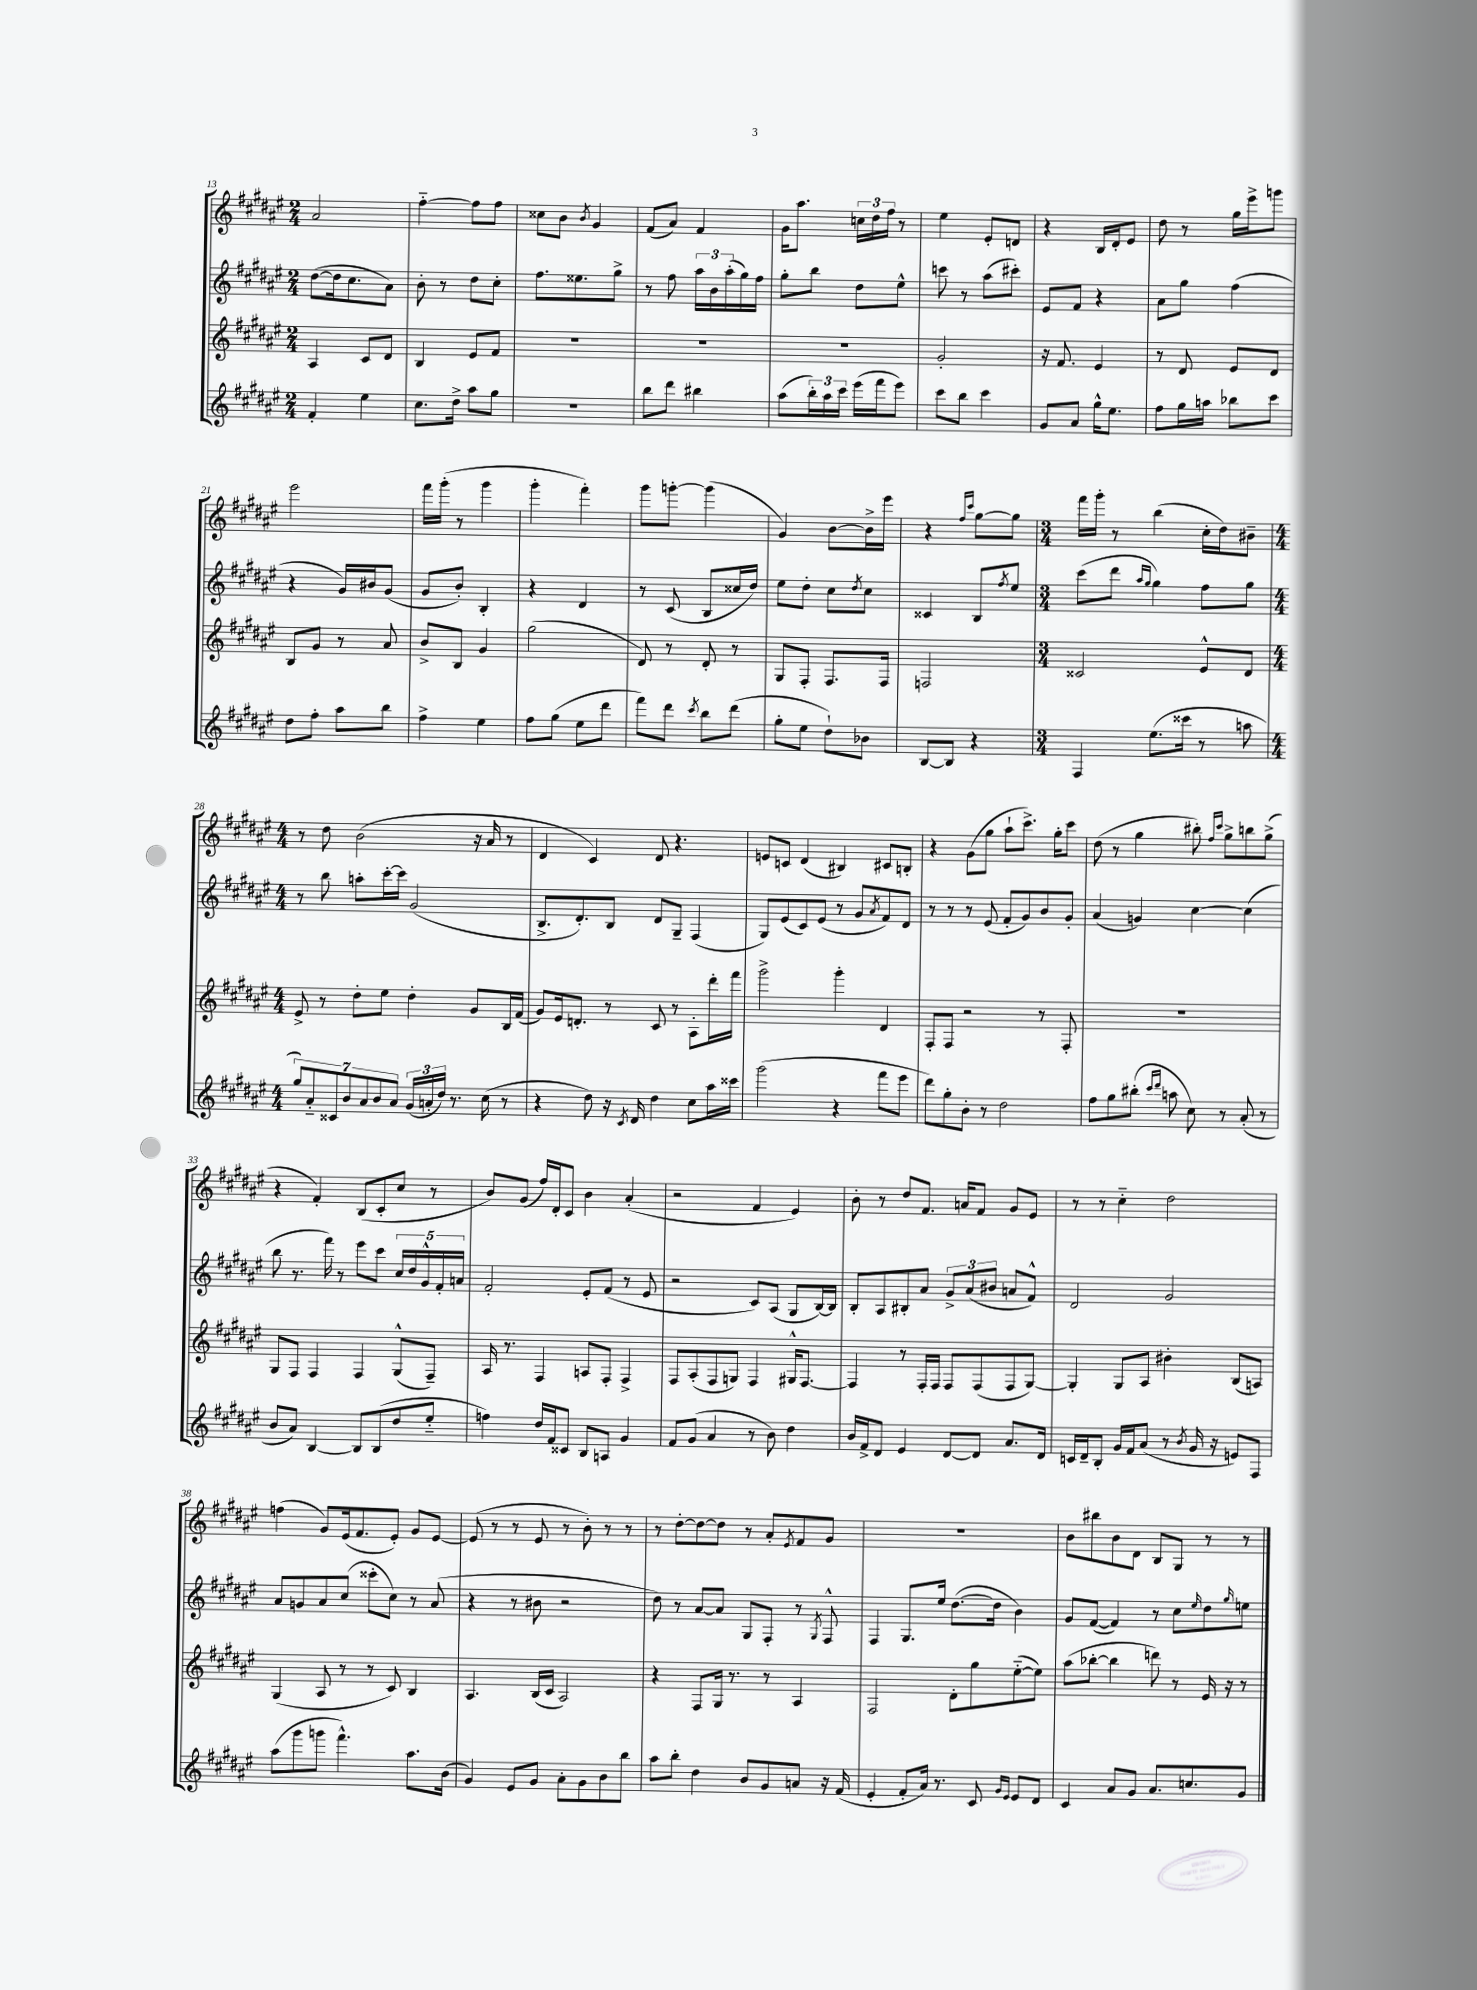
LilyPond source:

<<
\new StaffGroup <<
\new Staff = "s0" {
    \clef treble \key fis \major \numericTimeSignature \time 2/4
    ais'2 |
    fis''4~-_ fis''8 fis''8 |
    cisis''8 b'8 \acciaccatura { b'8 } gis'4 |
    fis'8( ais'8) fis'4 |
    gis'16 ais''8. \tuplet 3/2 { c''16 dis''16 fis''16 } r8 |
    eis''4 eis'8-. d'8 |
    r4 b16 dis'16-. eis'8 |
    dis''8 r8 gis''16 eis'''16-> g'''8 |
    eis'''2 |
    fis'''16 gis'''16-.( r8 gis'''4 |
    gis'''4-. fis'''4-.) |
    gis'''8 g'''8~-. g'''4( |
    gis'4) b'8~ b'16-> eis'''16 |
    r4 \grace { fis''16 cis'''16 } gis''8~ gis''8 |
    \numericTimeSignature \time 3/4 fis'''16 gis'''16-. r8 b''4( cis''16-. dis''16) bis'8-- |
    \numericTimeSignature \time 4/4 r8 dis''8 b'2( r16 ais'16 r8 |
    dis'4 cis'4) dis'8 r4. |
    e'8 c'8 dis'4( bis4) cis'8 b8-. |
    r4 gis'8( gis''8 ais''8-! cis'''8.->) gis''16-. cis'''8 |
    dis''8( r8 gis''4 bis''8-.) \grace { fis''16 cis'''16 } gis''8-> b''8 gis''8->( |
    r4 fis'4-.) b8( cis'8-. cis''8 r8 |
    b'8) gis'8( fis''16) dis'16-. cis'8 b'4 ais'4-.( |
    r2 fis'4 eis'4) |
    b'8-. r8 dis''8 fis'8. a'16 fis'8 gis'8 eis'8 |
    r8 r8 cis''4-_ dis''2 |
    f''4( gis'8) eis'16( fis'8. eis'8-.) gis'8 eis'8~ |
    eis'8( r8 r8 eis'8 r8 b'8-.) r8 r8 |
    r8 dis''8~-. dis''8~ dis''8 r8 ais'8-. \acciaccatura { eis'8 } fis'8 gis'8 |
    R1 |
    b'8 bis''8 b'8 dis'8 b8 gis8 r8 r8 \bar "|." |
}
\new Staff = "s1" {
    \clef treble \key fis \major \numericTimeSignature \time 2/4
    dis''8~( dis''16 cis''8. ais'8) |
    b'8-. r8 dis''8 cis''8-. |
    fis''8. eisis''8. gis''8-> |
    r8 fis''8 \tuplet 3/2 { ais''16 b'16 ais''16-.( } gis''16) fis''16 |
    gis''8-. b''8 dis''8 eis''8-^ |
    c'''8 r8 ais''8( cis'''8-.) |
    eis'8 fis'8 r4 |
    ais'8 gis''8 fis''4( |
    r4 gis'16) bis'16 gis'8( |
    gis'8 b'8-.) b4-. |
    r4 dis'4 |
    r8 cis'8( b8 cisis''16 dis''16) |
    eis''8 dis''8-. cis''8 \acciaccatura { dis''8 } cis''8 |
    cisis'4 b8 \acciaccatura { fis''8 } eis''8 |
    \numericTimeSignature \time 3/4 cis'''8( dis'''8 \grace { ais''16 gis''16 } gis''4) fis''8 gis''8 |
    \numericTimeSignature \time 4/4 r8 b''8 a''8-. cis'''16~-. cis'''16 gis'2( |
    b8.-> dis'8.-.) b8 dis'8 gis8-- fis4( |
    gis8) eis'8( cis'8) eis'8( r8 gis'8 \acciaccatura { ais'8 } fis'8) dis'8 |
    r8 r8 r8 eis'8( fis'8-. gis'8) b'8 gis'8-. |
    ais'4( g'4) cis''4~ cis''4( |
    b''8 r8. fis'''16) r8 eis'''8 cis'''8 \tuplet 5/4 { cis''16 dis''16 gis'16-^ fis'16-. a'16 } |
    fis'2-. eis'8-. fis'8( r8 eis'8 |
    r2 cis'8) ais8( gis8 b16~) b16 |
    b8-. ais8 bis8-. ais'8 \tuplet 3/2 { gis'8-> ais'8( bis'8 } a'8 fis'8-^) |
    dis'2 gis'2 |
    ais'8 g'8 ais'8 cis''8( cisis'''8-. cis''8) r8 ais'8( |
    r4 r8 bis'8 r2 |
    dis''8) r8 ais'8~ ais'8 gis8 fis8-. r8 \acciaccatura { gis8 } fis8-^ |
    fis4 gis8. eis''16 dis''8.~( dis''16 b'4) |
    gis'8 fis'8~( fis'4) r8 cis''8 \grace { eis''16 } dis''8 \grace { gis''16 } e''8 \bar "|." |
}
\new Staff = "s2" {
    \clef treble \key fis \major \numericTimeSignature \time 2/4
    ais4 cis'8 dis'8 |
    b4 eis'8 fis'8 |
    R2 |
    R2 |
    R2 |
    gis'2-. |
    r16 fis'8. eis'4 |
    r8 dis'8 eis'8 dis'8 |
    b8 gis'8 r8 ais'8 |
    b'8-> b8 gis'4 |
    gis''2( |
    dis'8) r8 dis'8-. r8 |
    gis8 fis8-. fis8. fis16 |
    f2 |
    \numericTimeSignature \time 3/4 cisis'2 eis'8-^ dis'8 |
    \numericTimeSignature \time 4/4 eis'8-> r8 dis''8-. eis''8 dis''4-. gis'8 b16 fis'16( |
    gis'8) eis'16 d'8.-. r8 cis'8 r8 ais8-. dis'''16-. fis'''16 |
    gis'''2-> gis'''4-. dis'4 |
    fis8-. fis8 r2 r8 fis8-. |
    R1 |
    gis8 fis8 fis4 fis4 gis8-^( fis8--) |
    ais16 r8. fis4 a8 fis8-. fis4-> |
    fis8 ais8-.( fis8 g8) fis4 gis16-^ fis8.~ |
    fis4 r8 fis16-. fis16 fis8 fis8( fis8 gis8~) |
    gis4-. gis8 ais8 bis'4-. b8( a8) |
    gis4( ais8 r8 r8 cis'8) b4 |
    ais4. b16( cis'16 ais2) |
    r4 fis8 gis16 r8. r8 ais4 |
    fis2 dis'8-. gis''8 eis''8~-_( eis''8) |
    ais''8( bes''8~-. bes''4 d'''8) r8 eis'16 r16 r8 \bar "|." |
}
\new Staff = "s3" {
    \clef treble \key fis \major \numericTimeSignature \time 2/4
    fis'4-. eis''4 |
    cis''8. dis''16-> ais''8 gis''8 |
    r2 |
    b''8 dis'''8 bis''4 |
    ais''8( \tuplet 3/2 { b''16-.) ais''16 cis'''16 } eis'''16( fis'''16 eis'''8) |
    cis'''8 b''8 cis'''4 |
    gis'8 ais'8 gis''16-^ eis''8. |
    fis''8 gis''16 a''16 bes''8 cis'''8 |
    dis''8 fis''8-. ais''8 b''8 |
    fis''4-> eis''4 |
    fis''8 gis''8( eis''8 dis'''8 |
    fis'''8) dis'''8 \acciaccatura { cis'''8 } b''8 dis'''8( |
    gis''8-. eis''8 dis''8-!) bes'8 |
    b8~ b8 r4 |
    \numericTimeSignature \time 3/4 fis4 eis''8.( cisis'''16 r8 a''8 |
    \numericTimeSignature \time 4/4 \tuplet 7/4 { gis''8) ais'8-_ cisis'8 b'8 ais'8 b'8 ais'8 } \tuplet 3/2 { gis'16( a'16-. dis''16) } r8. cis''16( r8 |
    r4 dis''8) r16 \acciaccatura { cis'8 } dis'16 dis''4 cis''8 ais''16 cisis'''16 |
    gis'''2( r4 fis'''8 eis'''8 |
    dis'''8) gis''8-. b'8-. r8 dis''2 |
    fis''8 gis''8 bis''8-.( \grace { cis'''16 dis'''16 } a''8 cis''8) r8 ais'8-.( r8 |
    b'8 ais'8) b4~ b8 b8( dis''8 eis''8-_ |
    f''4) dis''16 fis'16 cisis'8 b8 a8 gis'4 |
    fis'8 gis'8( ais'4 r8 b'8) dis''4 |
    b'16 fis'16-> dis'8 eis'4 dis'8~ dis'8 ais'8. dis'16 |
    c'16 dis'16-- b8-. gis'16 fis'16 ais'8( r8 \acciaccatura { b'8 } gis'16 r16 e'8) fis8 |
    ais''8( gis'''8 g'''8 fis'''4.-^) ais''8. b'16( |
    gis'4) eis'8 gis'8 ais'8-. gis'8 b'8 b''8 |
    ais''8 b''8-. dis''4 b'8 gis'8 a'8 r16 fis'16( |
    eis'4-. fis'8-. ais'16) r8. cis'8 \grace { gis'16 eis'16 } eis'8 dis'8 |
    cis'4 ais'8 gis'8 ais'8. c''8. gis'8 \bar "|." |
}
>>
>>
\layout { \context { \Score currentBarNumber = #13 } }
